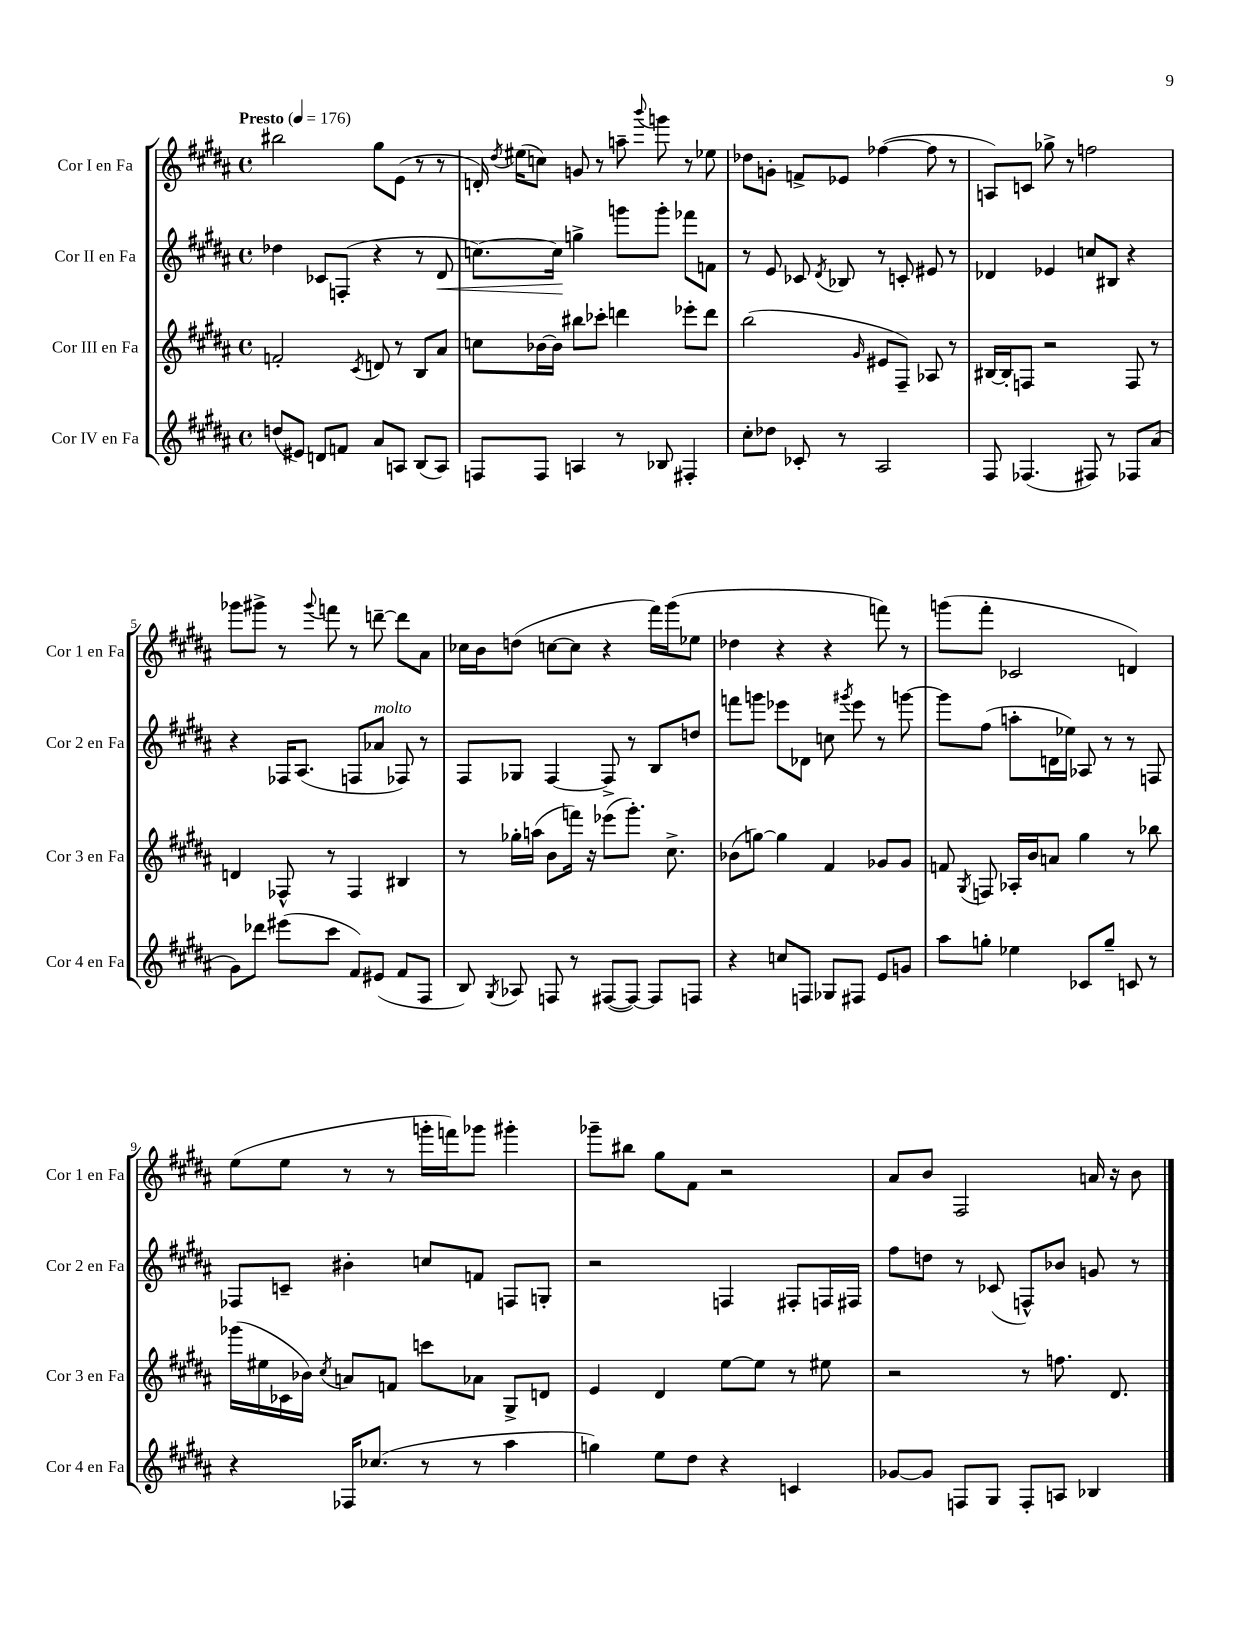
<<
\new StaffGroup <<
\new Staff = "s0" \with { instrumentName = "Cor I en Fa" shortInstrumentName = "Cor 1 en Fa" } {
    \clef treble \key b \major \defaultTimeSignature \time 4/4 \tempo "Presto" 4 = 176
    \autoBeamOff bis''2 gis''8[ e'8]( r8 r8 |
    d'16-.) \acciaccatura { dis''8 } eis''16[( c''8]) g'8 r8 a''8-- \appoggiatura { b'''8 } g'''8 r8 ees''8 |
    des''8[ g'8]-. f'8[-> ees'8] fes''4~( fes''8 r8 |
    a8[) c'8] ges''8-> r8 f''2 |
    ges'''8[ gis'''8]-> r8 \appoggiatura { gis'''8 } f'''8 r8 d'''8~-- d'''8[ ais'8] |
    ces''16[ b'16 d''8]( c''8[~ c''8] r4 fis'''16[) gis'''16( ees''8] |
    des''4 r4 r4 f'''8) r8 |
    g'''8[( fis'''8]-. ces'2 d'4) |
    e''8[( e''8] r8 r8 g'''16[-. f'''16) ges'''8] gis'''4-. |
    ges'''8[-- bis''8] gis''8[ fis'8] r2 |
    ais'8[ b'8] fis2 a'16 r16 b'8 \bar "|." |
}
\new Staff = "s1" \with { instrumentName = "Cor II en Fa" shortInstrumentName = "Cor 2 en Fa" } {
    \clef treble \key b \major \defaultTimeSignature \time 4/4
    \autoBeamOff des''4 ces'8[ f8]-.( r4 r8 dis'8\< |
    c''8.[~) c''16]\! g''4-> g'''8[ g'''8]-. fes'''8[ f'8] |
    r8 e'8 ces'8 \acciaccatura { dis'8 } bes8 r8 c'8-. eis'8 r8 |
    des'4 ees'4 c''8[ bis8] r4 |
    r4 fes16[ ais8.]( f8[ aes'8]^\markup { \italic "molto" } fes8) r8 |
    fis8[ ges8] fis4~ fis8-> r8 b8[ d''8] |
    f'''8[ g'''8] ees'''8[ des'8] c''8 \acciaccatura { gis'''8 } ees'''8 r8 g'''8~ |
    g'''8[ fis''8]( a''8[-. d'16 ees''16]) aes8 r8 r8 f8 |
    fes8[ c'8]-- bis'4-. c''8[ f'8] f8[ g8]-. |
    r2 f4 fis8[-. f16 fis16] |
    fis''8[ d''8] r8 ces'8( f8[-^) bes'8] g'8 r8 \bar "|." |
}
\new Staff = "s2" \with { instrumentName = "Cor III en Fa" shortInstrumentName = "Cor 3 en Fa" } {
    \clef treble \key b \major \defaultTimeSignature \time 4/4
    \autoBeamOff f'2-. \acciaccatura { cis'8 } d'8 r8 b8[ ais'8] |
    c''8[ bes'16~ bes'16] bis''8[ ces'''8]-. d'''4 ees'''8[-. d'''8] |
    b''2( \grace { gis'16 } eis'8[ fis8]--) aes8 r8 |
    bis16[~ bis16-. f8] r2 f8 r8 |
    d'4 fes8-^ r8 fes4 bis4 |
    r8 ges''16[-. a''16]( b'8[ f'''16]) r16 ees'''8[( gis'''8.]-.) cis''8.-> |
    bes'8[( g''8]~) g''4 fis'4 ges'8[ ges'8] |
    f'8 \acciaccatura { gis8 } f8 aes16[-. b'16 a'8] gis''4 r8 bes''8 |
    ges'''16[( eis''16 ces'16 bes'16]) \acciaccatura { cis''8 } a'8[ f'8] c'''8[ aes'8] gis8[-> d'8] |
    e'4 dis'4 e''8[~ e''8] r8 eis''8 |
    r2 r8 f''8. dis'8. \bar "|." |
}
\new Staff = "s3" \with { instrumentName = "Cor IV en Fa" shortInstrumentName = "Cor 4 en Fa" } {
    \clef treble \key b \major \defaultTimeSignature \time 4/4
    \autoBeamOff d''8[( eis'8]) d'8[ f'8] ais'8[ a8] b8[( a8]) |
    f8[ f8] a4 r8 bes8 fis4-. |
    cis''8[-. des''8] ces'8-. r8 ais2 |
    fis8 fes4.( fis8) r8 fes8[ ais'8]( |
    gis'8[) des'''8] eis'''8[( cis'''8] fis'8[) eis'8]( fis'8[ fis8] |
    b8) \acciaccatura { gis8 } aes8 f8 r8 fis8[~( fis8]~) fis8[ f8] |
    r4 c''8[ f8] ges8[ fis8] e'8[ g'8] |
    ais''8[ g''8]-. ees''4 ces'8[ g''8]-- c'8 r8 |
    r4 fes16[ ces''8.]( r8 r8 ais''4 |
    g''4) e''8[ dis''8] r4 c'4 |
    ges'8[~ ges'8] f8[ gis8] f8[-. a8] bes4 \bar "|." |
}
>>
>>
